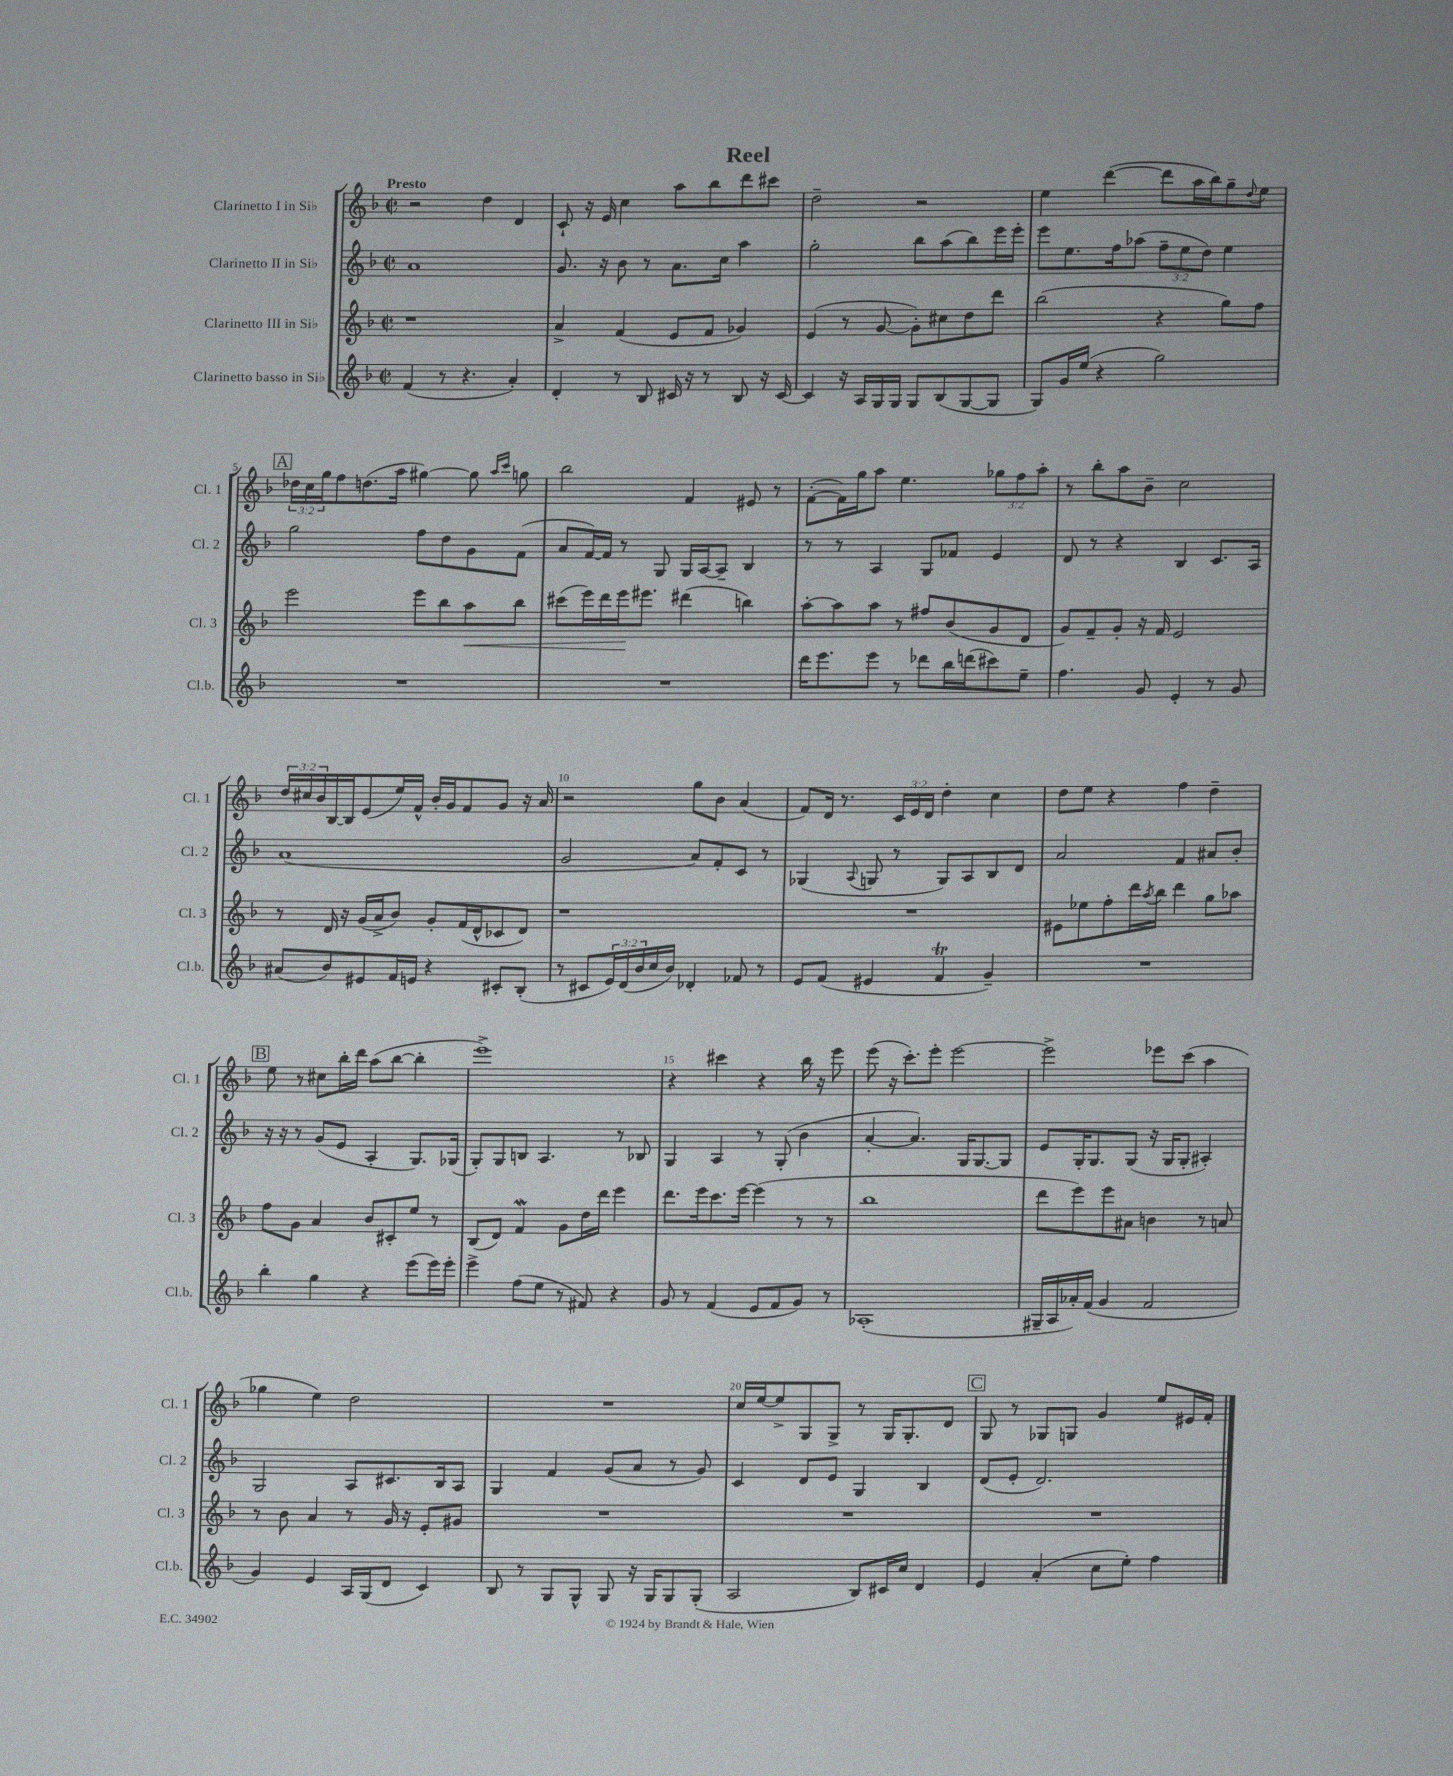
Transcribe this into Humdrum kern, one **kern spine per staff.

**kern	**kern	**kern	**kern
*staff4	*staff3	*staff2	*staff1
*clefG2	*clefG2	*clefG2	*clefG2
*k[b-]	*k[b-]	*k[b-]	*k[b-]
*M2/2	*M2/2	*M2/2	*M2/2
*met(c|)	*met(c|)	*met(c|)	*met(c|)
(4f	1r	1a	2r
8r	.	.	.
4.r	.	.	.
.	.	.	4dd
4a')	.	.	4d
=	=	=	=
4d'	4a^	8.g	8c`
.	.	.	16r
.	.	16r	16e
8r	(4f	8b-	4cc
8B-	.	8r	.
16c#	8e	8.a	8aa
16r	.	.	.
8r	8f	.	8bb-
.	.	16cc	.
8B-	4g-)	4aa	8ddd
16r	.	.	8ccc#
[16c#	.	.	.
=	=	=	=
4c#]	(4e	2gg'	2dd~
16r	8r	.	.
16A	.	.	.
16G	[8g	.	.
16G	.	.	.
8G	8g'])	8bb-	2r
(8B-	8cc#	(8aa	.
[8G	8dd	8bb-)	.
8G]	8ddd	16eee	.
.	.	16eee'	.
=	=	=	=
8G)	(2bb-	8eee	4ee
16g	.	8.ee	.
(16ee	.	.	.
4r	.	.	([4ddd
.	.	16ff	.
.	.	(8aa-	.
2gg)	4r	12ff~	8ddd]
.	.	12ee	.
.	.	.	16aa
.	.	12dd)	.
.	.	.	16bb-)
.	8gg)	4ee	8gg~
.	.	.	8qqdd
.	8ff	.	8ee
=	=	=	=
1r	2eee	2gg	24dd-
.	.	.	24cc
.	.	.	24gg
.	.	.	8ff
.	.	.	(8.dd
.	.	.	16aa
.	8eee	8ff	[4gg#)
.	8bb-	8dd	.
.	8aa	8g	8gg#]
.	.	.	16qqaa
.	.	.	16qqccc
.	8bb-	(8f	8gg
=	=	=	=
1r	(8ccc#	8a	2bb-
.	16eee)	[16f)	.
.	16ddd	16f]	.
.	16eee	8r	.
.	8.eee#	.	.
.	.	8G	.
.	(4ddd#	16G	4f
.	.	[16A	.
.	.	8A~]	.
.	4bb)	4B-	8e#
.	.	.	8r
=	=	=	=
16ddd	[8aa'	8r	([8f'
8.eee	.	.	.
.	8aa]	8r	16f])
.	.	.	16gg
8eee	8aa	4A	8aa
8r	8r	.	4.ee
8ddd-	8ff#	8G	.
16bb-	(8b-	8f-	.
(16ddd	.	.	.
8ccc#)	8g	4e	12gg-
.	.	.	12ff
8ee~	8d	.	.
.	.	.	12aa'
=	=	=	=
4.ff	8g)	8d	8r
.	8f~	8r	8bb-'
.	8g'	4r	8aa
8g	16r	.	8b-~
.	16f	.	.
4e'	2e	4B-	2cc
8r	.	8.c	.
8g	.	.	.
.	.	16A	.
=	=	=	=
(8a#	8r	(1a	24dd
.	.	.	24cc#
.	.	.	24b-
8b-)	16d	.	[16B-
.	16r	.	16B-]
8e#	(16g	.	(8e
.	16a^	.	.
16f	8b-)	.	16ee)
16e	.	.	16f^^
4r	8g'	.	16b-'
.	.	.	16g
.	(16f	.	8f
.	16d^^	.	.
8c#'	8c-	.	8g
(8B-'	8d)	.	16r
.	.	.	16a
=	=	=	=
8r	1r	2g	2r
8c#	.	.	.
24e)	.	.	.
(24d	.	.	.
24b-	.	.	.
16cc	.	.	.
16b-)	.	.	.
4d-'	.	8a)	8gg
.	.	8f'	8b-
8f-	.	8c	(4a
8r	.	8r	.
=	=	=	=
8e	1r	(4G-	8f)
(8f	.	.	16d
.	.	.	8.r
.	.	8qqA	.
4e#	.	8G	.
.	.	8r	24c
.	.	.	24e
.	.	.	24d
4f	.	8G)	4dd'
.	.	8A	.
4g~)	.	8B-	4cc
.	.	8d	.
=	=	=	=
1r	8e#	2a	8dd
.	8ee-	.	8ee
.	8ff'	.	4r
.	16ddd	.	.
.	8qaa	.	.
.	16bb-	.	.
.	4ddd	4f	4ff
.	8gg	8a#	4dd~
.	8aa-	8b-'	.
=	=	=	=
4bb-'	8ff	16r	8ee
.	.	16r	.
.	8g	8r	8r
4gg	4a	(8g	8cc#
.	.	8e	16bb-'
.	.	.	16ddd
4r	8b-	4A'	(8aa
.	8c#'	.	[8bb-
(8eee	8ee	8.G)	4bb-']
16eee)	8r	.	.
16eee'	.	(16G-	.
=	=	=	=
4eee^	(8B-	8G')	1eee^)
.	8d)	8G	.
(8ff	4f	8B	.
8ee	.	4.A	.
8r	8g	.	.
8f#)	16dd	.	.
.	16ddd	.	.
4r	4eee	8r	.
.	.	8B-	.
=	=	=	=
8g	8.ddd	4G	4r
8r	.	.	.
.	16eee	.	.
(4f	8.ccc	4A	4ccc#
.	[16eee	.	.
8e	(4eee]	8r	4r
8f	.	(8G'	.
8g)	8r	4b-	16bb-
.	.	.	16r
8r	8r	.	8eee
=	=	=	=
(1A-'	1bb-	[4a'	(8eee
.	.	.	16r
.	.	.	8.ccc')
.	.	4.a])	.
.	.	.	8eee'
.	.	.	[2eee
.	.	16G	.
.	.	[8.G	.
.	.	8G]	.
=	=	=	=
16G#~	8ddd	8e	2eee^]
16A	.	.	.
16a-')	8eee)	16G'	.
(16f	.	8.G	.
4g	8eee	.	.
.	8a#	(8G	.
2f	4b	16r	8eee-
.	.	16G	.
.	.	8G'	(8ccc
.	8r	4A#')	4aa
.	8a	.	.
=	=	=	=
4g)	8r	2G	4gg-
.	8b-	.	.
4e	4a	.	4ee)
16A	8r	8A	2dd
(16G	.	.	.
8d	16g	8.c#	.
.	16r	.	.
4c)	8e'	.	.
.	.	16B-	.
.	8g#	8A	.
=	=	=	=
8B-	1r	4G	1r
8r	.	.	.
8G	.	4f	.
8G^^	.	.	.
8G	.	(8g	.
16r	.	8a	.
16G	.	.	.
8G	.	8r	.
(8G'	.	8g)	.
=	=	=	=
2A	1r	4c	16cc
.	.	.	[16ee
.	.	.	8ee^]
.	.	8d	8G
.	.	8e	8G^
8B-)	.	4G	8r
16c#	.	.	16G
16cc	.	.	8.G'
4d	.	4B-	.
.	.	.	8d
=	=	=	=
4e	1r	(8d	8G
.	.	8e'	8r
(4a'	.	2.d)	8G-
.	.	.	8G
8cc	.	.	4g
8ee')	.	.	.
4ff	.	.	8ee
.	.	.	16e#
.	.	.	16f'
==	==	==	==
*-	*-	*-	*-
